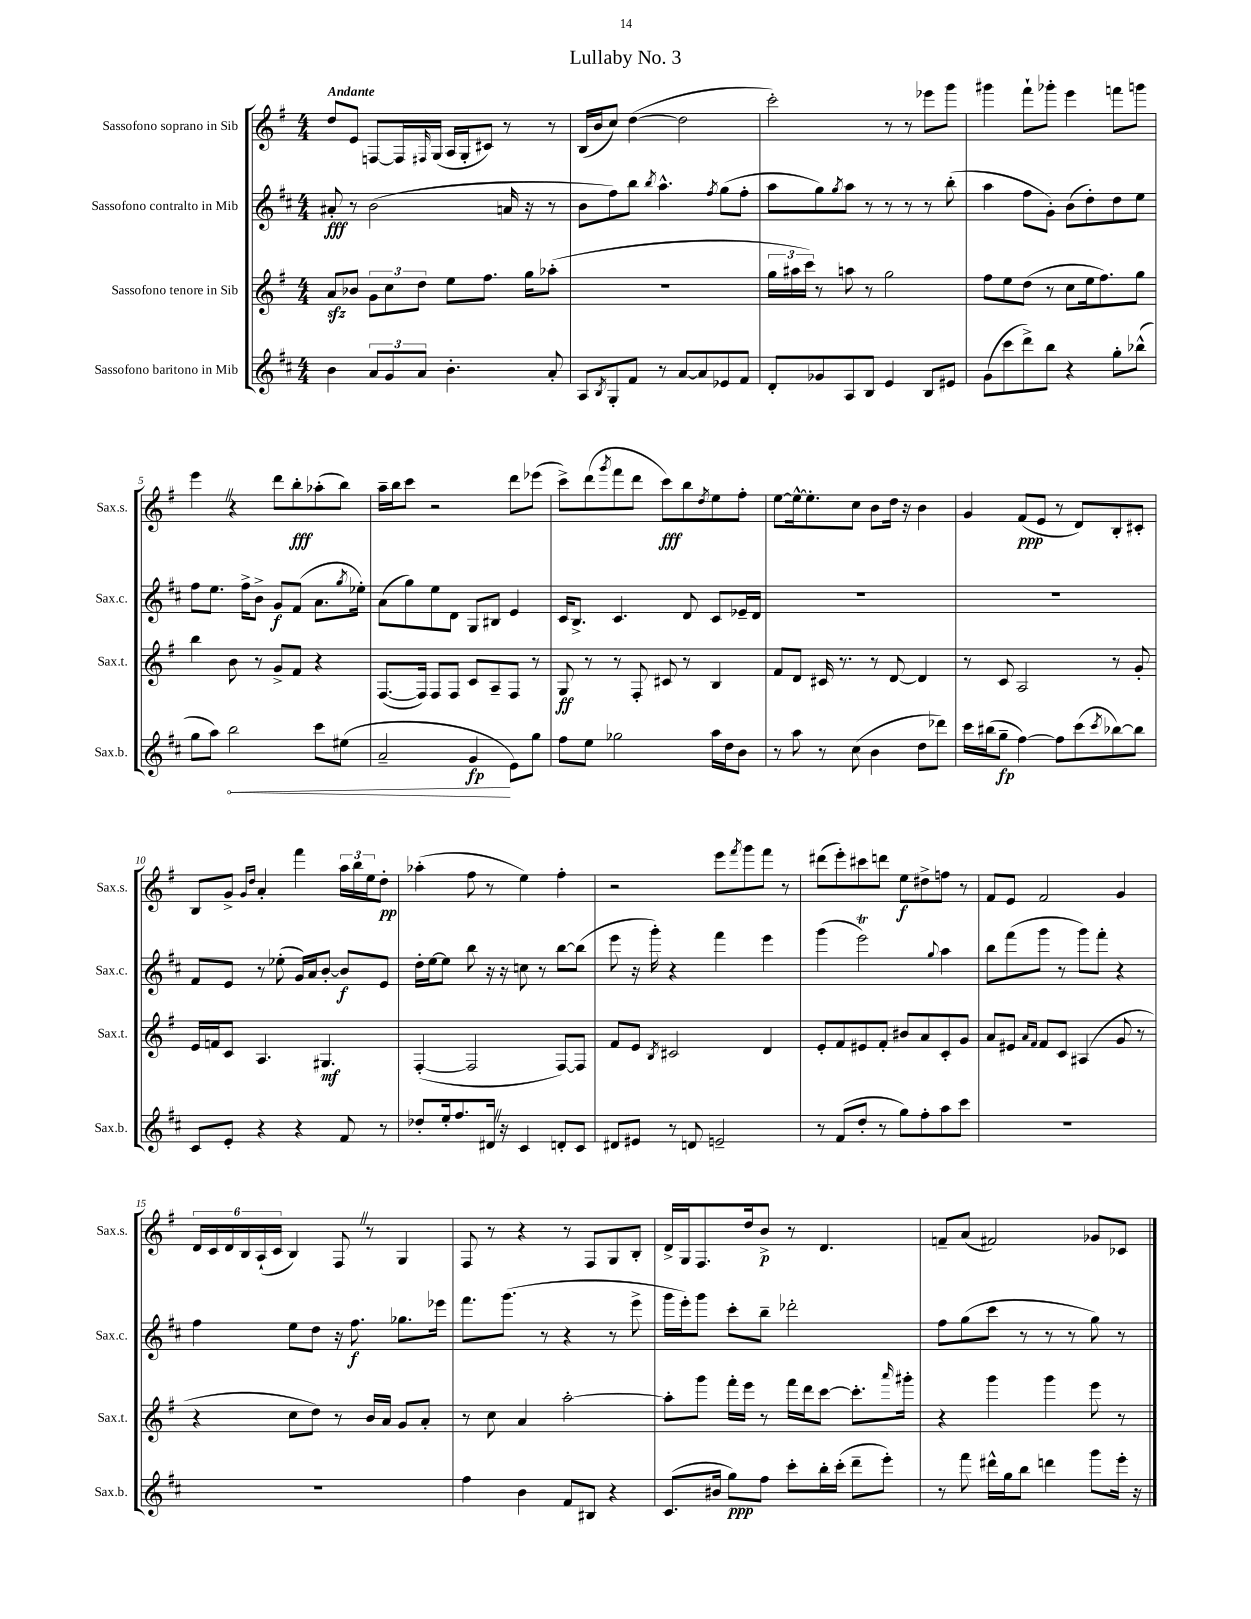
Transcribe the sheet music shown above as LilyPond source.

\header { title = "Lullaby No. 3" }
<<
\new StaffGroup <<
\new Staff = "s0" \with { instrumentName = "Sassofono soprano in Sib" shortInstrumentName = "Sax.s." } {
    \clef treble \key g \major \numericTimeSignature \time 4/4 \tempo "Andante"
    d''8 e'8 f8~ f16 \grace { fis16 } g16( a16 g16-. cis'8) r8 r8 |
    b16( b'16 c''8) d''4~( d''2 |
    c'''2-.) r8 r8 ees'''8 g'''8 |
    gis'''4 fis'''8-! ges'''8-. e'''4 f'''8 g'''8 |
    e'''4 \once \override BreathingSign.text = \markup { \musicglyph "scripts.caesura.straight" } \breathe r4 d'''8 b''8-.\fff aes''8-.( b''8) |
    a''16-- b''16 c'''8 r2 d'''8 ees'''8( |
    c'''8->) d'''8( \acciaccatura { g'''8 } fis'''8 d'''8 c'''8\fff) b''8 \acciaccatura { d''8 } e''8 fis''8-. |
    e''8~ e''16~-^ e''8.-. c''8 b'8 d''16 r16 b'4 |
    g'4 fis'8\ppp( e'8 r8 d'8) b8-. cis'8-. |
    b8 g'8-> \grace { g'16 d''16 } a'4-. fis'''4 \tuplet 3/2 { a''16 b''16 e''16 } d''8-.\pp |
    aes''4-.( fis''8 r8 e''4) fis''4-. |
    r2 e'''8 \acciaccatura { fis'''8 } g'''8 fis'''8 r8 |
    dis'''8( e'''8-.) cis'''8 d'''8 e''8\f dis''8-> f''8 r8 |
    fis'8 e'8 fis'2 g'4 |
    \tuplet 6/4 { d'16 c'16 d'16 b16 a16-!( c'16 } b4) fis8 \once \override BreathingSign.text = \markup { \musicglyph "scripts.caesura.straight" } \breathe r8 g4 |
    fis8 r8 r4 r8 fis8 g8 b8-. |
    d'16-> g16 fis8. d''16 b'8->\p r8 d'4. |
    f'8-- a'8( fis'2) ges'8 ces'8 \bar "|." |
}
\new Staff = "s1" \with { instrumentName = "Sassofono contralto in Mib" shortInstrumentName = "Sax.c." } {
    \clef treble \key d \major \numericTimeSignature \time 4/4
    ais'8-.\fff r8 b'2( a'16 r16 r8 |
    b'8 fis''8) b''8 \acciaccatura { b''8 } a''4.-^ \acciaccatura { fis''8 } g''8( fis''8-. |
    a''8 g''8) \acciaccatura { g''8 } a''8 r8 r8 r8 r8 b''8-.( |
    a''4 fis''8 g'8-.) b'8( d''8-.) d''8 e''8 |
    fis''8 e''8. fis''16-> b'8-> g'8\f fis'8( a'8. \acciaccatura { g''8 } ees''16-.) |
    a'8( g''8) e''8 d'8 g8 bis8 e'4 |
    cis'16 b8.-> cis'4. d'8 cis'8 ees'16-- d'16 |
    R1 |
    R1 |
    fis'8 e'8 r8 ees''8-.( g'16) a'16 b'8~-. b'8\f e'8 |
    d''16-. e''16~ e''8 b''8 r16 r16 c''8 r8 b''8~ b''8( |
    e'''8 r16 g'''16-.) r4 fis'''4 e'''4 |
    g'''4( e'''2\trill) \appoggiatura { g''8 } a''4 |
    b''8 fis'''8( g'''8 r8 g'''8) fis'''8-. r4 |
    fis''4 e''8 d''8 r16 fis''8.\f ges''8. ees'''16 |
    fis'''8. g'''8.( r8 r4 r8 e'''8-> |
    g'''16 e'''16-.) g'''8 cis'''8-. b''8-- des'''2-. |
    fis''8 g''8( cis'''8 r8 r8 r8 g''8) r8 \bar "|." |
}
\new Staff = "s2" \with { instrumentName = "Sassofono tenore in Sib" shortInstrumentName = "Sax.t." } {
    \clef treble \key g \major \numericTimeSignature \time 4/4
    a'8\sfz bes'8 \tuplet 3/2 { g'8 c''8 d''8 } e''8 fis''8. g''16 aes''8-.( |
    R1 |
    \tuplet 3/2 { g''16 ais''16 c'''16) } r8 a''8 r8 g''2 |
    fis''8 e''8 d''8( r8 c''8 e''16 fis''8.) g''8 |
    b''4 b'8 r8 g'8-> fis'8 r4 |
    fis8.~( fis16) fis8 fis8 c'8 a8-- fis8 r8 |
    g8\ff r8 r8 fis8-. cis'8 r8 b4 |
    fis'8 d'8 cis'16 r8. r8 d'8~ d'4 |
    r8 c'8 a2 r8 g'8-. |
    e'16 f'16 c'8 a4. gis4.\mf |
    fis4~-.( fis2 fis8~) fis8 |
    fis'8 e'8 \acciaccatura { b8 } cis'2 d'4 |
    e'8-. fis'8 eis'8 fis'8-. bis'8 a'8 c'8-. g'8 |
    a'8 eis'8 \grace { a'16 fis'16 } fis'8 c'8 ais4( g'8 r8 |
    r4 c''8 d''8) r8 b'16 a'16 g'8 a'8-. |
    r8 c''8 a'4 a''2~-. |
    a''8-. g'''8 fis'''16-. e'''16 r8 fis'''16 d'''16 c'''8~ c'''8.-. \grace { a'''16 } gis'''16-. |
    r4 g'''4 g'''4 e'''8 r8 \bar "|." |
}
\new Staff = "s3" \with { instrumentName = "Sassofono baritono in Mib" shortInstrumentName = "Sax.b." } {
    \clef treble \key d \major \numericTimeSignature \time 4/4
    b'4 \tuplet 3/2 { a'8 g'8 a'8 } b'4.-. a'8-. |
    a8 \acciaccatura { b8 } g8-. fis'8 r8 a'8~ a'8 ees'8 fis'8 |
    d'8-. ges'8 a8 b8 e'4 b8 eis'8 |
    g'8( cis'''8 d'''8->) b''8 r4 g''8-. bes''8-^( |
    g''8 a''8) \once \override Hairpin.circled-tip = ##t b''2\< cis'''8 eis''8( |
    a'2-- g'4\fp\! e'8) g''8 |
    fis''8 e''8 ges''2 a''16 d''16 b'8 |
    r8 a''8 r8 cis''8( b'4 d''8 des'''8) |
    cis'''16 bis''16( g''8--\fp fis''4~) fis''8 cis'''8( \acciaccatura { cis'''8 } bes''8~) bes''8 |
    cis'8 e'8-. r4 r4 fis'8 r8 |
    des''8-. e''16-. fis''8. dis'16 \once \override BreathingSign.text = \markup { \musicglyph "scripts.caesura.straight" } \breathe r16 cis'4 d'8-. cis'8 |
    dis'8 eis'8 r8 d'8 e'2-- |
    r8 fis'8( d''8-. r8 g''8) fis''8-. a''8 cis'''8 |
    R1 |
    R1 |
    fis''4 b'4 fis'8 bis8 r4 |
    cis'8.( bis'16 g''8\ppp) fis''8 cis'''8-. b''16-. cis'''16-.( d'''8-- e'''8-.) |
    r8 fis'''8 dis'''16-^ g''16 b''8 d'''4 g'''8 e'''16-. r16 \bar "|." |
}
>>
>>
